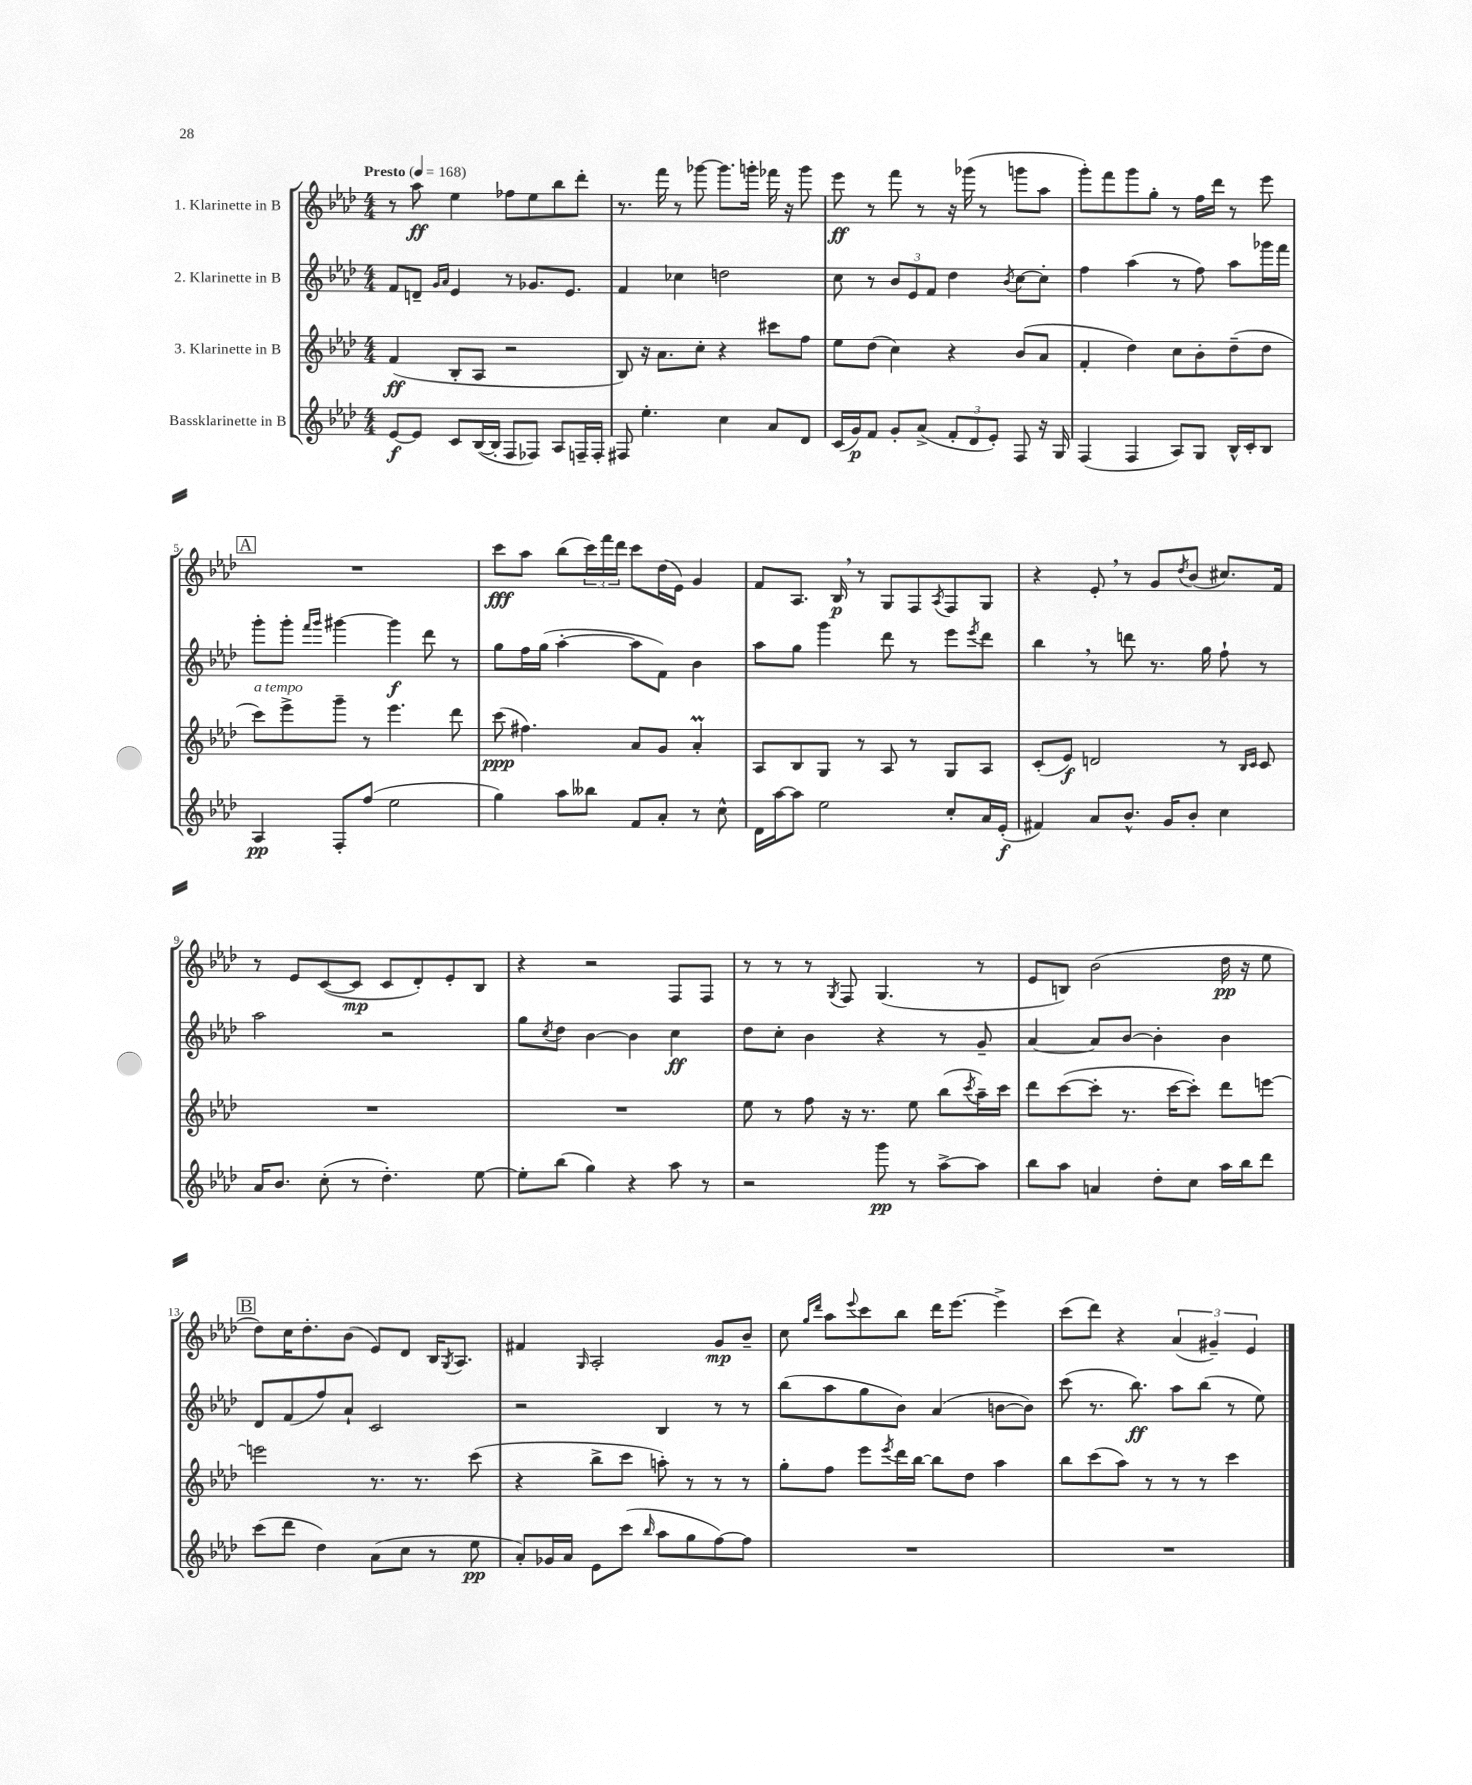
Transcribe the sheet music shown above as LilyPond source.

<<
\new StaffGroup <<
\new Staff = "s0" \with { instrumentName = "1. Klarinette in B" } {
    \clef treble \key aes \major \numericTimeSignature \time 4/4 \tempo "Presto" 4 = 168
    r8 aes''8\ff ees''4 fes''8 ees''8 bes''8 des'''8-. |
    r8. f'''16 r8 ges'''8~ ges'''8. g'''16-. fes'''16 r16 g'''8 |
    ees'''8\ff r8 f'''8 r8 r16 ges'''16( r8 g'''8 aes''8 |
    g'''8-.) f'''8 g'''8 g''8-. r8 f''16 des'''16 r8 ees'''8 |
    \mark \markup { \box "A" } R1 |
    c'''8\fff aes''8 bes''8( \tuplet 3/2 { c'''16) f'''16 des'''16 } c'''8 des''16( ees'16) g'4 |
    f'8 aes8. bes16\p \breathe r8 g8 f8 \acciaccatura { aes8 } f8 g8 |
    r4 ees'8-. \breathe r8 g'8 \acciaccatura { des''8 } bes'8( cis''8.) f'16 |
    r8 ees'8 c'8~( c'8\mp c'8 des'8-.) ees'8-. bes8 |
    r4 r2 f8 f8 |
    r8 r8 r8 \acciaccatura { g8 } f8 g4.( r8 |
    ees'8 b8) bes'2( des''16\pp r16 ees''8 |
    \mark \markup { \box "B" } des''8) c''16 des''8.-. bes'8( ees'8) des'8 bes16 \acciaccatura { g8 } aes8. |
    fis'4 \grace { g16 } aes2-. g'8\mp bes'8-- |
    c''8 \grace { g''16 des'''16 } aes''8 \appoggiatura { ees'''8 } c'''8 bes''8 des'''16 ees'''8.~ ees'''4-> |
    c'''8( des'''8) r4 \tuplet 3/2 { aes'4( gis'4--) ees'4 } \bar "|." |
}
\new Staff = "s1" \with { instrumentName = "2. Klarinette in B" } {
    \clef treble \key aes \major \numericTimeSignature \time 4/4
    f'8 d'8-- \grace { g'16 aes'16 } ees'4 r8 ges'8. ees'8. |
    f'4 ces''4 d''2 |
    c''8 r8 \tuplet 3/2 { bes'8 ees'8 f'8 } des''4 \acciaccatura { bes'8 } c''8~ c''8-. |
    f''4 aes''4( r8 f''8) aes''8 ges'''16 f'''16 |
    \mark \markup { \box "A" } g'''8-. g'''8-. \grace { f'''16 g'''16 } gis'''4~ gis'''4\f des'''8 r8 |
    g''8 f''16 g''16( aes''4~-. aes''8 f'8) bes'4 |
    aes''8 g''8 g'''4 des'''8 r8 ees'''8 \acciaccatura { ees'''8 } des'''8 |
    bes''4 \breathe r8 d'''8 r8. g''16 f''8-! r8 |
    aes''2 r2 |
    g''8 \acciaccatura { c''8 } des''8 bes'4~ bes'4 c''4\ff |
    des''8 c''8-. bes'4 r4 r8 g'8-- |
    aes'4~ aes'8 bes'8~ bes'4-. bes'4 |
    \mark \markup { \box "B" } des'8 f'8( f''8) aes'8-! c'2 |
    r2 bes4 r8 r8 |
    bes''8( aes''8 g''8 bes'8) aes'4( b'8~ b'8) |
    c'''8( r8. bes''8.\ff) aes''8 bes''8( r8 ees''8) \bar "|." |
}
\new Staff = "s2" \with { instrumentName = "3. Klarinette in B" } {
    \clef treble \key aes \major \numericTimeSignature \time 4/4
    f'4\ff( bes8-. aes8 r2 |
    bes8) r16 aes'8. c''8-. r4 cis'''8 f''8 |
    ees''8 des''8( c''4) r4 bes'8( aes'8 |
    f'4-. des''4) c''8 bes'8-. des''8--( des''8 |
    \mark \markup { \box "A" } c'''8^\markup { \italic "a tempo" }) ees'''8-> g'''8-- r8 ees'''4. des'''8 |
    c'''8\ppp( fis''4.) aes'8 g'8 aes'4-.\prall |
    aes8 bes8 g8 r8 aes8 r8 g8 aes8 |
    c'8-.( ees'8\f) d'2 r8 \grace { bes16 c'16 } c'8 |
    R1 |
    R1 |
    ees''8 r8 f''8 r16 r8. ees''8 bes''8( \acciaccatura { c'''8 } aes''16--) c'''16 |
    des'''8 c'''8~( c'''8-. r8. c'''16~ c'''8-.) des'''8 e'''8~ |
    \mark \markup { \box "B" } e'''2 r8. r8. c'''8( |
    r4 bes''8-> c'''8 a''8-.) r8 r8 r8 |
    g''8-. f''8 ees'''8 \acciaccatura { ees'''8 } des'''16 bes''16~ bes''8 des''8 aes''4 |
    bes''8 c'''8( aes''8) r8 r8 r8 c'''4 \bar "|." |
}
\new Staff = "s3" \with { instrumentName = "Bassklarinette in B" } {
    \clef treble \key aes \major \numericTimeSignature \time 4/4
    ees'8~\f ees'8 c'8 bes16~( bes16-. f8 fes8) aes8 f16-- f16-. |
    fis8 ees''4.-. c''4 aes'8 des'8 |
    c'16( g'16\p) f'8 g'8-. aes'8->( \tuplet 3/2 { f'8-. des'8 ees'8-.) } f8 r16 g16 |
    f4( f4 aes8) g8 bes16-^ c'16-. bes8 |
    \mark \markup { \box "A" } aes4\pp f8-. f''8( ees''2 |
    g''4) aes''8 beses''8 f'8 aes'8-. r8 c''8-^ |
    des'16 aes''16~ aes''8 ees''2 c''8-. aes'16 ees'16-.\f( |
    fis'4) aes'8 bes'8.-^ g'16 bes'8-. c''4 |
    aes'16 bes'8. c''8-.( r8 des''4.-.) ees''8~ |
    ees''8-. bes''8( g''4) r4 aes''8 r8 |
    r2 g'''8\pp r8 aes''8~-> aes''8 |
    bes''8 aes''8 a'4 des''8-. c''8 aes''16 bes''16 des'''8 |
    \mark \markup { \box "B" } c'''8( des'''8 des''4) aes'8( c''8 r8 ees''8\pp |
    aes'8-.) ges'16 aes'16 ees'8 c'''8( \grace { bes''16 } aes''8 g''8 f''8~) f''8 |
    R1 |
    R1 \bar "|." |
}
>>
>>
